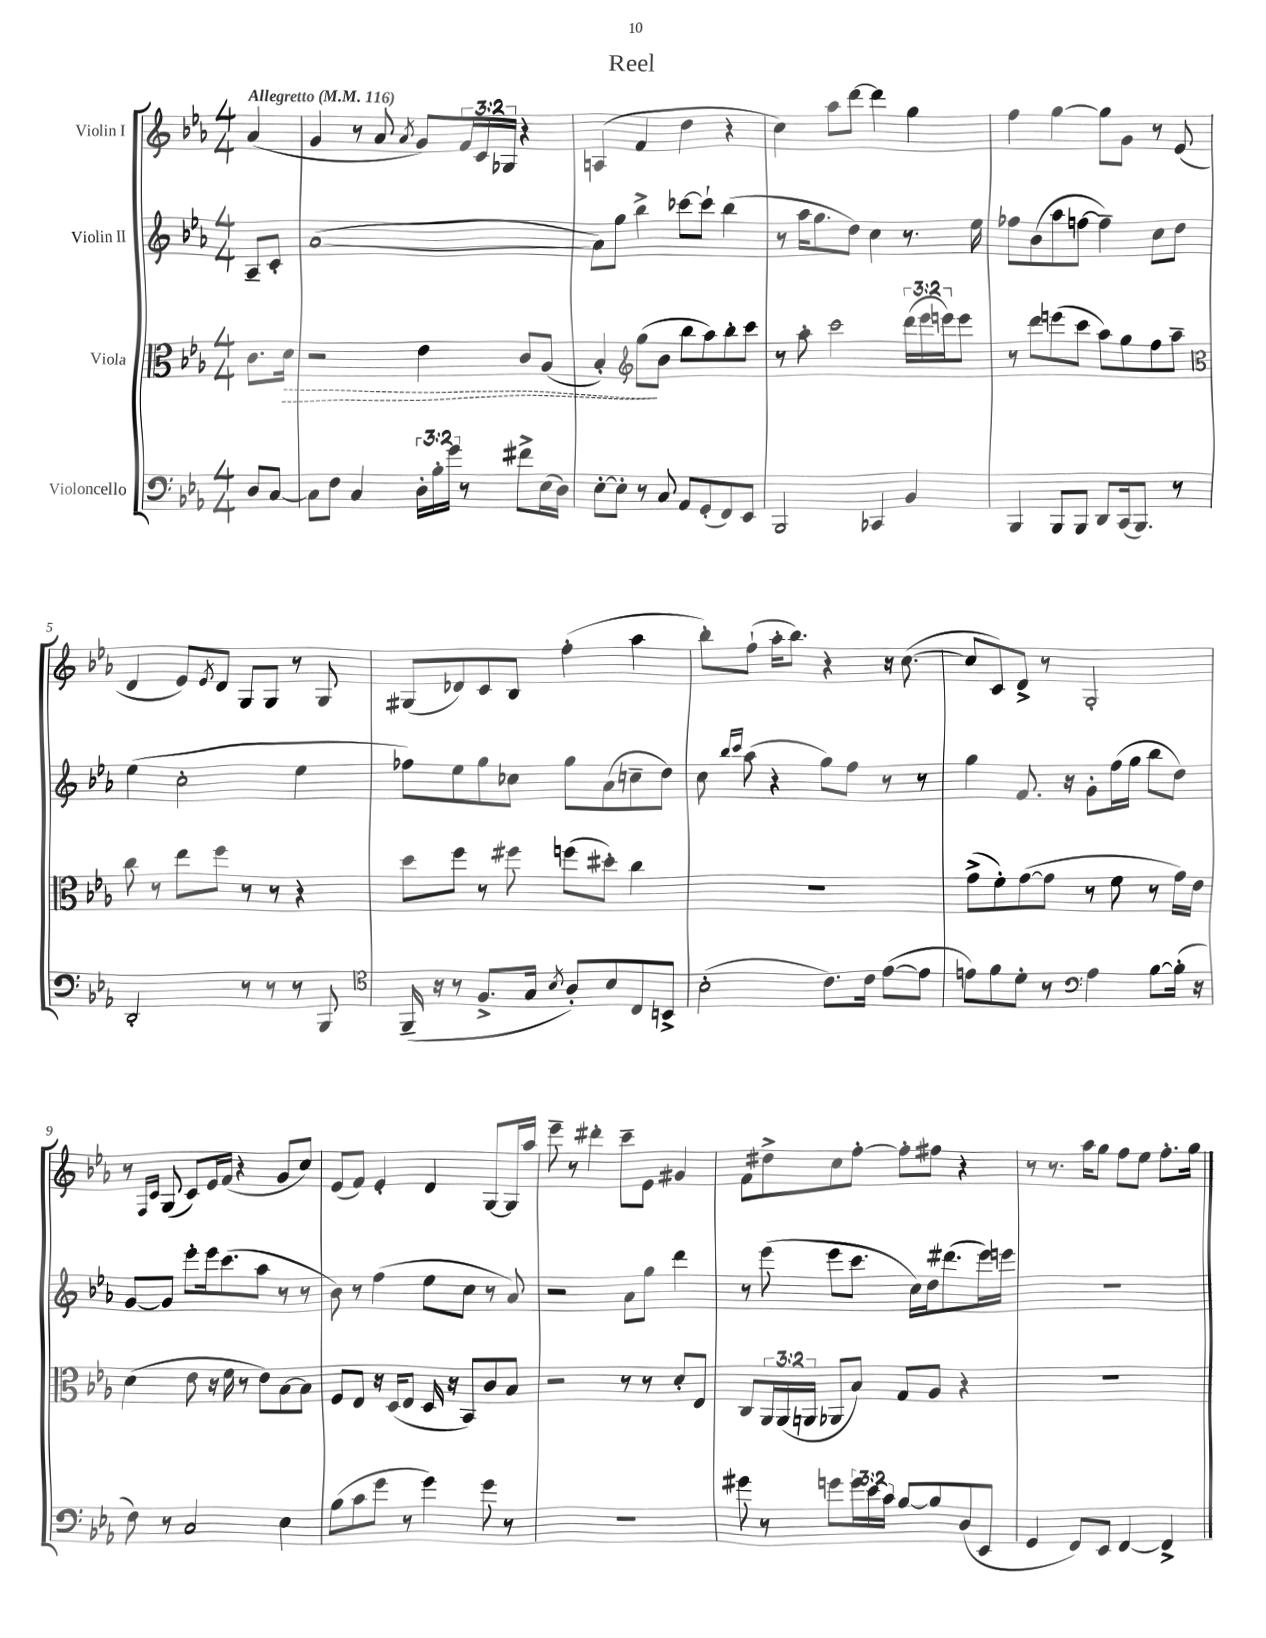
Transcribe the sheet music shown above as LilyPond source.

\header { title = "Reel" }
<<
\new StaffGroup <<
\new Staff = "s0" \with { instrumentName = "Violin I" } {
    \clef treble \key ees \major \numericTimeSignature \time 4/4 \override Staff.TupletNumber.text = #tuplet-number::calc-fraction-text \partial 4 \tempo "Allegretto" 4 = 116
    aes'4( |
    g'4 r8 aes'8 \acciaccatura { aes'8 } g'8) \tuplet 3/2 { f'16 c'16 ges16 } r4 |
    a4( f'4 d''4 r4 |
    c''4) aes''8 d'''8~ d'''4 g''4 |
    f''4 g''4~ g''8 g'8 r8 ees'8( |
    d'4 ees'8) \acciaccatura { ees'8 } d'8 g8 g8 r8 g8 |
    gis8( des'8) c'8 bes8 f''4-.( aes''4 |
    bes''8-.) f''8-!( aes''16-. bes''8.) r4 r16 c''8.~( |
    c''8 c'8) d'8-> r8 g2-. |
    r8 \grace { f16 c'16 } g8( c'8) ees'16 f'16( r4 g'8 c''8) |
    ees'8( f'8) ees'4-. d'4 g8~ g16 aes''16 |
    ees'''8-- r8 dis'''4-. c'''8-- ees'8 gis'4 |
    f'8 dis''8-> c''8 f''8~-. f''8-. fis''8 r4 |
    r8 r8. aes''16 g''8 f''8 ees''8 f''8.-. g''16 \bar "|." |
}
\new Staff = "s1" \with { instrumentName = "Violin II" } {
    \clef treble \key ees \major \numericTimeSignature \time 4/4 \partial 4
    aes8-- c'8-. |
    aes'1~( |
    aes'8) g''8 bes''4-> ces'''8~ ces'''8-! bes''4( |
    r8 aes''16 g''8. d''8) c''4 r8. ees''16 |
    fes''8 bes'8( aes''8 f''8~ f''4--) c''8 d''8 |
    ees''4( c''2-. ees''4 |
    fes''8) ees''8 g''8 ces''8 g''8 aes'8( c''8-- d''8) |
    c''8 \grace { bes''16 c'''16 } aes''8( r4 g''8) f''8 r8 r8 |
    g''4 f'8. r16 g'8-. f''16( g''16 bes''8 d''8) |
    g'8~ g'8 ees'''8-. ees'''16 c'''8.( aes''8 r8 r8 |
    bes'8) r8 f''4( ees''8 c''8 r8 aes'8) |
    r2 aes'8 g''8 d'''4 |
    r8 ees'''8( ees'''8 c'''8. c''16) d''16 dis'''8.( ees'''16) e'''16 |
    R1 \bar "|." |
}
\new Staff = "s2" \with { instrumentName = "Viola" } {
    \clef alto \key ees \major \numericTimeSignature \time 4/4 \override Staff.TupletNumber.text = #tuplet-number::calc-fraction-text \partial 4
    c'8. \once \override Hairpin.style = #'dashed-line d'16\> |
    r2 ees'4 c'8 aes8( |
    bes4-.) \clef treble g''8\!( bes'8 bes''8 aes''8) bes''8-. c'''8 |
    r8 aes''8-. c'''2 \tuplet 3/2 { d'''16( ees'''16 e'''16) } e'''8 |
    r8 d'''8 e'''8( c'''8 aes''8) g''8 f''8 aes''8-- |
    \clef alto c''8 r8 ees''8 f''8 r8 r8 r4 |
    d''8 f''8 r8 fis''8 f''8( dis''8-.) c''4 |
    R1 |
    g'8->( f'8-.) g'8~( g'8 r8 f'8 r8 g'16) ees'16 |
    d'4( ees'8 r16 f'16 r8 ees'8) bes8~ bes8 |
    f8 ees8 r16 d16( ees8 d16 r16 bes,8) c'8 bes8 |
    r2 r8 r8 d'8-. ees8 |
    c8 \tuplet 3/2 { aes,16 aes,16( a,16 } aes,8 bes8) g8 aes8 r4 |
    R1 \bar "|." |
}
\new Staff = "s3" \with { instrumentName = "Violoncello" } {
    \clef bass \key ees \major \numericTimeSignature \time 4/4 \override Staff.TupletNumber.text = #tuplet-number::calc-fraction-text \partial 4
    d8 c8~ |
    c8 f8 c4 \tuplet 3/2 { d16-. bes16-. g'16 } r8 fis'8-> ees16( d16) |
    ees8~-. ees8-. r8 c8 aes,8 g,8-.( f,8) ees,8 |
    bes,,2 ces,4 bes,4 |
    bes,,4 bes,,8 bes,,8 d,8 c,16( bes,,8.) r8 |
    d,2-. r8 r8 r8 bes,,8 |
    \clef tenor f,16--( r16 r8 f8.-> g16 \acciaccatura { bes8 } aes8-.) bes8 c8 b,8-> |
    bes2-.( c'8.) c'16 ees'8~( ees'8 |
    e'8) f'8 d'8-. r8 \clef bass aes4 bes8~ bes16-.( r16 |
    f8) r8 c2 ees4 |
    bes8( c'8 g'8 r8 g'4) g'8 r8 |
    R1 |
    gis'8 r8 g'8 \tuplet 3/2 { g'16 ees'16 c'16 } bes8~ bes8 d8( ees,8 |
    g,4 f,8) ees,8 f,4~ f,4-> \bar "|." |
}
>>
>>
